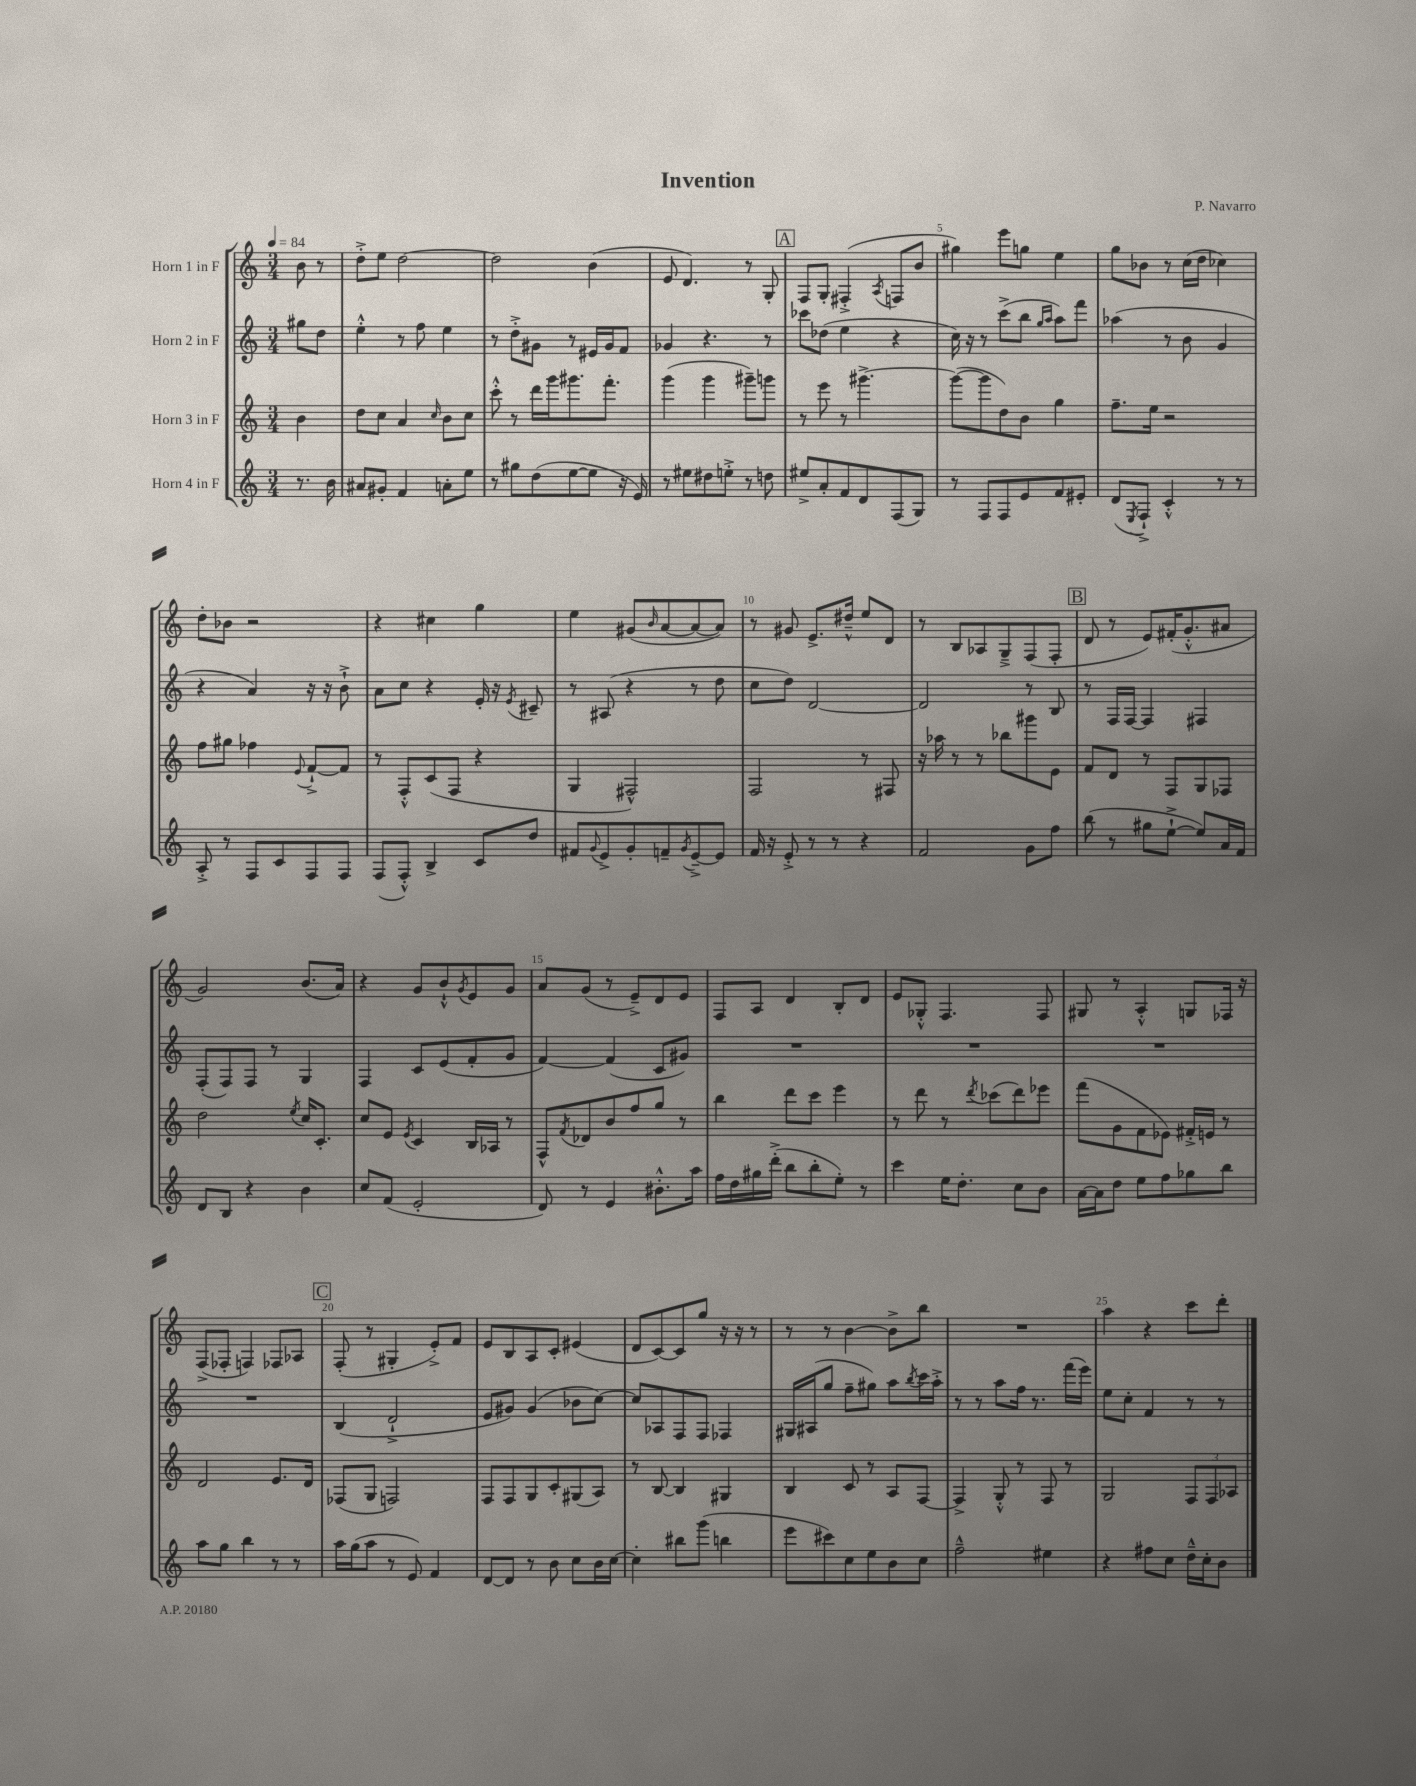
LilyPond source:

\header { title = "Invention" composer = "P. Navarro" }
<<
\new StaffGroup <<
\new Staff = "s0" \with { instrumentName = "Horn 1 in F" } {
    \clef treble \key c \major \numericTimeSignature \time 3/4 \partial 4 \tempo 4 = 84
    b'8 r8 |
    d''8-.-> e''8 d''2~ |
    d''2 b'4( |
    e'8 d'4.) r8 g8-. |
    \mark \markup { \box "A" } f8 g8-. fis4-.->( \acciaccatura { a8 } f8 b'8 |
    gis''4) e'''8 g''8 e''4 |
    g''8 bes'8 r8 c''16( d''16 ces''4) |
    d''8-. bes'8 r2 |
    r4 cis''4 g''4 |
    e''4 gis'8( \grace { b'16 } a'8~ a'8~ a'8) |
    r8 gis'8 e'8.-> dis''16---^ e''8 d'8 |
    r8 b8 aes8 g8---> f8( f8-. |
    \mark \markup { \box "B" } d'8 r8 e'8) fis'16-.( g'8.-.-^ ais'8 |
    g'2) b'8.( a'16) |
    r4 g'8 b'8-!-^ \acciaccatura { g'8 } e'8 g'8 |
    a'8 g'8( r8 e'8--->) d'8 e'8 |
    f8 a8 d'4 b8-. d'8 |
    e'8 ges8-.-^ f4. f8 |
    gis8 r8 a4-.-^ g8 fes16 r16 |
    f8->( fes8-. f4) fes8 aes8 |
    \mark \markup { \box "C" } f8-.( r8 gis4-. e'8-.->) f'8 |
    e'8 b8 a8 c'8-. eis'4( |
    d'8 c'8~) c'8 g''8 r16 r16 r8 |
    r8 r8 b'4~ b'8-> b''8 |
    R2. |
    a''4 r4 c'''8 d'''8-. \bar "|." |
}
\new Staff = "s1" \with { instrumentName = "Horn 2 in F" } {
    \clef treble \key c \major \numericTimeSignature \time 3/4 \partial 4
    gis''8 d''8 |
    e''4-.-^ r8 f''8 e''4 |
    r8 d''8-.-> gis'8 r8 eis'16 gis'16 f'8 |
    ges'4 r4. r8 |
    \mark \markup { \box "A" } ces'''8 des''8( e''4 r4 |
    c''16) r16 r8 c'''8->( b''8 \grace { g''16 a''16 } a''8) f'''8 |
    aes''4( r8 b'8 g'4 |
    r4 a'4) r16 r16 b'8-!-> |
    a'8 c''8 r4 e'16-. r16 \acciaccatura { e'8 } cis'8-- |
    r8 ais8( r4 r8 d''8 |
    c''8 d''8) d'2~ |
    d'2 r8 b8 |
    \mark \markup { \box "B" } r8 f16 f16~ f4 fis4 |
    f8-.( f8) f8 r8 g4 |
    f4 c'8 e'8( f'8-. g'8 |
    f'4~) f'4( c'8 gis'8) |
    R2. |
    R2. |
    R2. |
    R2. |
    \mark \markup { \box "C" } b4( d'2-!-> |
    e'8 gis'8) gis'4( bes'8 c''8~) |
    c''8 aes8 f8 f8 fes4 |
    gis16 ais16( g''8 f''8-- gis''8) a''8 \acciaccatura { b''8 } c'''16 a''16-.-> |
    r8 r8 a''8 f''16 r8. f'''16( e'''16) |
    e''8 c''8-. f'4 r8 r8 \bar "|." |
}
\new Staff = "s2" \with { instrumentName = "Horn 3 in F" } {
    \clef treble \key c \major \numericTimeSignature \time 3/4 \partial 4
    b'4 |
    d''8 c''8 a'4 \grace { c''16 } b'8 c''8 |
    c'''8-.-^ r8 d'''16 g'''16 gis'''8. f'''8.-. |
    g'''4( g'''4 gis'''8--) g'''8 |
    \mark \markup { \box "A" } r8 e'''8 r8 gis'''4.~-> |
    gis'''8~( gis'''8 d''8) b'8 g''4 |
    f''8.-- e''16 r2 |
    f''8 gis''8 fes''4 \appoggiatura { e'8 } f'8~-!-> f'8 |
    r8 f8-.-^ c'8( f8 r4 |
    g4 fis2-^) |
    f2 r8 fis8 |
    r16 aes''16 r8 r8 bes''8 gis'''8 e'8 |
    \mark \markup { \box "B" } f'8 d'8 r8 f8 g8 fes8 |
    d''2 \acciaccatura { e''8 } c''16 c'8.-. |
    c''8 e'8 \acciaccatura { e'8 } c'4 b16 aes16 r8 |
    f8-^ \acciaccatura { f'8 } des'8 b'8 f''8 g''8 r8 |
    b''4 d'''8 c'''8 e'''4 |
    r8 d'''8 r8 \acciaccatura { d'''8 } ces'''8( d'''8) ees'''8 |
    f'''8( g'8 f'8 ees'8) fis'16-.-> e'16 r8 |
    d'2 e'8. d'16 |
    \mark \markup { \box "C" } fes8( g8 f2) |
    f8 f8 g8 c'8-. gis8( a8) |
    r8 b8~ b4 gis4 |
    b4 c'8 r8 a8 f8~ |
    f4-> g8-.-^ r8 f8 r8 |
    g2 \tuplet 3/2 { f8 f8 aes8 } \bar "|." |
}
\new Staff = "s3" \with { instrumentName = "Horn 4 in F" } {
    \clef treble \key c \major \numericTimeSignature \time 3/4 \partial 4
    r8. b'16 |
    ais'8 gis'8-. f'4 a'8-. e''8 |
    r8 gis''8 d''8( e''8~ e''8 r16 e'16) |
    r8 eis''8 dis''8 e''8-.-> r8 d''8 |
    \mark \markup { \box "A" } eis''8-> a'8-. f'8 d'8 f8( g8) |
    r8 f8 f8 e'8 f'8 eis'8-. |
    d'8( \acciaccatura { e8 } f8-!->) c'4-.-^ r8 r8 |
    a8-.-> r8 f8 c'8 f8 f8 |
    f8( f8-.-^) b4-> c'8 d''8 |
    fis'8 \appoggiatura { g'8 } e'8-> g'8-. f'8-- \acciaccatura { g'8 } e'8~---> e'8 |
    f'16 r16 e'8-.-> r8 r8 r4 |
    f'2 g'8 f''8 |
    \mark \markup { \box "B" } b''8( r8 gis''8 e''8~-!-> e''8) a'16 f'16 |
    d'8 b8 r4 b'4 |
    c''8 f'8( e'2-. |
    d'8) r8 e'4 bis'8.-.-^ a''16 |
    f''16 d''16 gis''16 d'''16-.->( b''8 b''8-. e''8-.) r8 |
    c'''4 e''16 d''8.-. c''8 b'8 |
    a'16~ a'16 d''8 e''8 f''8 ges''8 b''8 |
    a''8 g''8 b''4 r8 r8 |
    \mark \markup { \box "C" } a''16 g''16( a''8 r8 e'8) f'4 |
    d'8~ d'8 r8 b'8 c''8 b'16 c''16~ |
    c''4-. bis''8 g'''8( b''4 |
    e'''8 cis'''8) c''8 e''8 b'8 c''8 |
    f''2---^ eis''4 |
    r4 fis''8 c''8 d''16---^ c''16-. b'8 \bar "|." |
}
>>
>>
\layout { \context { \Score \override BarNumber.break-visibility = ##(#f #t #t) barNumberVisibility = #(every-nth-bar-number-visible 5) } }
